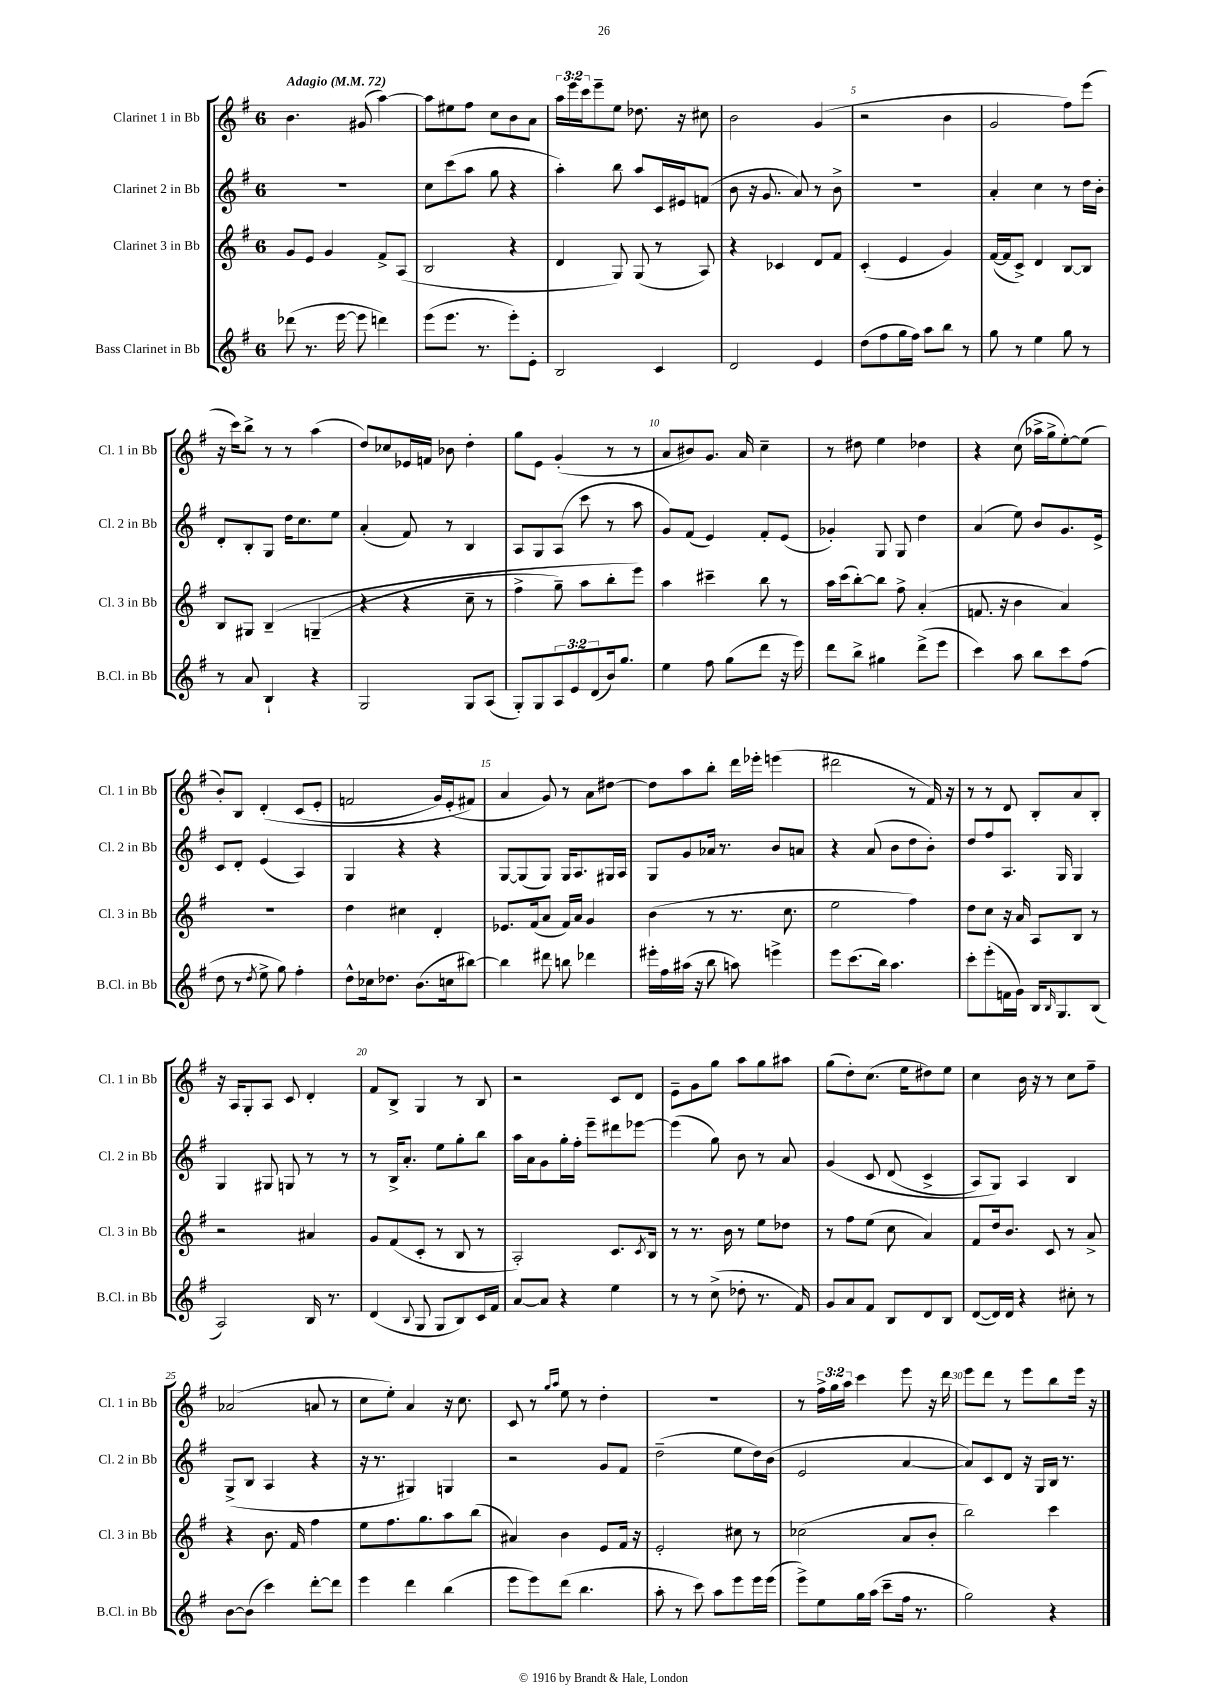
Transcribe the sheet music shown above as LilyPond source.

<<
\new StaffGroup <<
\new Staff = "s0" \with { instrumentName = "Clarinet 1 in Bb" shortInstrumentName = "Cl. 1 in Bb" } {
    \clef treble \key g \major \once \override Staff.TimeSignature.style = #'single-digit \time 6/8 \override Staff.TupletNumber.text = #tuplet-number::calc-fraction-text \tempo "Adagio" 4 = 72
    b'4. gis'8( a''4~) |
    a''8 eis''8 fis''8 c''8 b'8 a'8 |
    \tuplet 3/2 { a''16 e'''16 c'''16 } e'''8-- e''8 des''8. r16 cis''8 |
    b'2 g'4( |
    r2 b'4 |
    g'2 fis''8) e'''8( |
    r16 c'''16) b''8-> r8 r8 a''4( |
    d''8) ces''8 ees'16 f'16 bes'8 d''4-. |
    g''8 e'8 g'4-.( r8 r8 |
    a'8 bis'8) g'8. a'16 c''4-- |
    r8 dis''8 e''4 des''4 |
    r4 c''8( aes''16-> g''16-> e''8~-.) e''8( |
    b'8-.) b8 d'4-.\( c'8( e'8-. |
    f'2 g'16) e'16-.( fis'8\) |
    a'4 g'8) r8 a'8 dis''8~ |
    dis''8 a''8 b''8-. d'''16 ees'''16-. e'''4( |
    dis'''2 r8 fis'16) r16 |
    r8 r8 d'8 b8-. a'8 b8-. |
    r16 a16 g8-. a8 c'8 d'4-. |
    fis'8 b8-> g4 r8 b8 |
    r2 c'8 d'8 |
    e'8-- g'8 g''8 a''8 g''8 ais''8 |
    g''8( d''8-.) c''8.( e''16 dis''8) e''8 |
    c''4 b'16 r16 r8 c''8 fis''8-- |
    aes'2( a'8 r8 |
    c''8 e''8-.) a'4 r16 c''8. |
    c'8 r8 \grace { g''16 a''16 } e''8 r8 d''4-. |
    R2. |
    r8 \tuplet 3/2 { fis''16-> g''16 a''16 } c'''4 e'''8 r16 d'''16 |
    e'''8 d'''8 r8 e'''8 b''8 e'''16 r16 \bar "|." |
}
\new Staff = "s1" \with { instrumentName = "Clarinet 2 in Bb" shortInstrumentName = "Cl. 2 in Bb" } {
    \clef treble \key g \major \once \override Staff.TimeSignature.style = #'single-digit \time 6/8
    R2. |
    c''8 c'''8( a''8 g''8 r4 |
    a''4-.) b''8 a''8 c'16 eis'16 f'8( |
    b'8 r16 g'8. a'8) r8 b'8-> |
    R2. |
    a'4-. c''4 r8 d''16 b'16-. |
    d'8-. b8-. g8 d''16 c''8. e''8 |
    a'4-.( fis'8) r8 b4 |
    a8 g8 a8( c'''8 r8 a''8 |
    g'8) fis'8( e'4) fis'8-. e'8( |
    ges'4-.) g8 g8 d''4 |
    a'4( e''8) b'8 g'8. e'16-> |
    c'8 d'8-. e'4( a4) |
    g4 r4 r4 |
    g8~ g8( g8) g16 a8. gis16 a16 |
    g8 g'8 aes'16 r8. b'8 a'8 |
    r4 a'8( b'8 d''8 b'8-.) |
    d''8 fis''8 a8. g16 g4 |
    g4 gis8 g8 r8 r8 |
    r8 b16-> a'8.-. e''8 g''8-. b''8 |
    a''16 a'16 g'8 g''16-. fis''16-. e'''8-- dis'''8 ees'''8~ |
    ees'''4( g''8) b'8 r8 a'8 |
    g'4\( c'8 d'8( c'4-> |
    a8) g8\) a4 b4 |
    g8->( b8 a4 r4 |
    r16 r8. gis4) g4 |
    r2 g'8 fis'8 |
    d''2--( e''8 d''16) b'16( |
    e'2 a'4~ |
    a'8) c'8 d'8 r16 g16 b16 r8. \bar "|." |
}
\new Staff = "s2" \with { instrumentName = "Clarinet 3 in Bb" shortInstrumentName = "Cl. 3 in Bb" } {
    \clef treble \key g \major \once \override Staff.TimeSignature.style = #'single-digit \time 6/8
    g'8 e'8 g'4 fis'8-> a8( |
    b2 r4 |
    d'4 g8) g8( r8 a8) |
    r4 ces'4 d'8 fis'8 |
    c'4-.( e'4 g'4) |
    fis'16~( fis'16 c'8->) d'4 b8~ b8 |
    b8 gis8 b4--\( g4--( |
    r4 r4 c''8-- r8 |
    fis''4-> g''8--) a''8 b''8-. e'''8\) |
    a''4 cis'''4-- b''8 r8 |
    a''16 c'''16( b''8~-.) b''8 fis''8-> a'4-.( |
    f'8. r16 b'4 a'4) |
    R2. |
    d''4 cis''4 d'4-. |
    ees'8. fis'16( a'8 fis'16) a'16 g'4 |
    b'4( r8 r8. c''8. |
    e''2 fis''4) |
    d''8 c''8 r16 a'16 a8 b8 r8 |
    r2 ais'4 |
    g'8 fis'8( c'8-. r8 b8 r8 |
    a2-.) c'8. \acciaccatura { c'8 } b16 |
    r8 r8. b'16 r8 e''8 des''8 |
    r8 fis''8 e''8( c''8 a'4) |
    fis'8 d''16 b'8. c'8 r8 a'8-> |
    r4 b'8. fis'16 fis''4 |
    e''8 fis''8. g''8. a''8 b''8( |
    ais'4) b'4 e'8 fis'16 r16 |
    e'2-. cis''8 r8 |
    ces''2( a'8 b'8-. |
    b''2) c'''4 \bar "|." |
}
\new Staff = "s3" \with { instrumentName = "Bass Clarinet in Bb" shortInstrumentName = "B.Cl. in Bb" } {
    \clef treble \key g \major \once \override Staff.TimeSignature.style = #'single-digit \time 6/8 \override Staff.TupletNumber.text = #tuplet-number::calc-fraction-text
    des'''8( r8. e'''16~ e'''8 d'''4) |
    e'''8( e'''8. r8. e'''8-.) e'8-. |
    b2 c'4 |
    d'2 e'4 |
    d''8( fis''8 g''16 fis''16) a''8 b''8 r8 |
    g''8 r8 e''4 g''8 r8 |
    r8 a'8 b4-! r4 |
    g2 g8 a8( |
    g8-.) g8 \tuplet 3/2 { a8 e'8 d'8( } b'16) g''8. |
    e''4 fis''8 g''8( d'''8 r16 e'''16) |
    d'''8 b''8-> gis''4 d'''8->( e'''8 |
    c'''4) a''8 b''8 c'''8 fis''8( |
    d''8 r8 \acciaccatura { d''8 } e''8-> g''8) fis''4-. |
    d''8-^ ces''16 des''8. b'8.( c''16 bis''8~) |
    bis''4 dis'''8 b''8 des'''4 |
    eis'''16-. fis''16 ais''16( r16 b''8 a''8) e'''4-> |
    e'''8 c'''8.( b''16) a''4. |
    c'''8-. e'''8-.( f'16 g'16) b16 \grace { b16 } g8. b8( |
    a2) b16 r8. |
    d'4( \appoggiatura { b8 } g8 g8 b8) c'16 fis'16 |
    a'8~ a'8 r4 e''4 |
    r8 r8 c''8->( des''8-. r8. fis'16) |
    g'8 a'8 fis'8 b8 d'8 b8 |
    d'8~( d'16) d'16 r4 cis''8-. r8 |
    b'8~ b'8( c'''4) d'''8~-. d'''8 |
    e'''4 d'''4 b''4( |
    e'''8 e'''8) d'''8( b''4. |
    a''8-. r8 c'''8) a''8 e'''8 e'''16 e'''16( |
    e'''8->) e''8 g''16 a''16( c'''8-- fis''16 r8. |
    g''2) r4 \bar "|." |
}
>>
>>
\layout { \context { \Score \override BarNumber.break-visibility = ##(#f #t #t) barNumberVisibility = #(every-nth-bar-number-visible 5) } }
